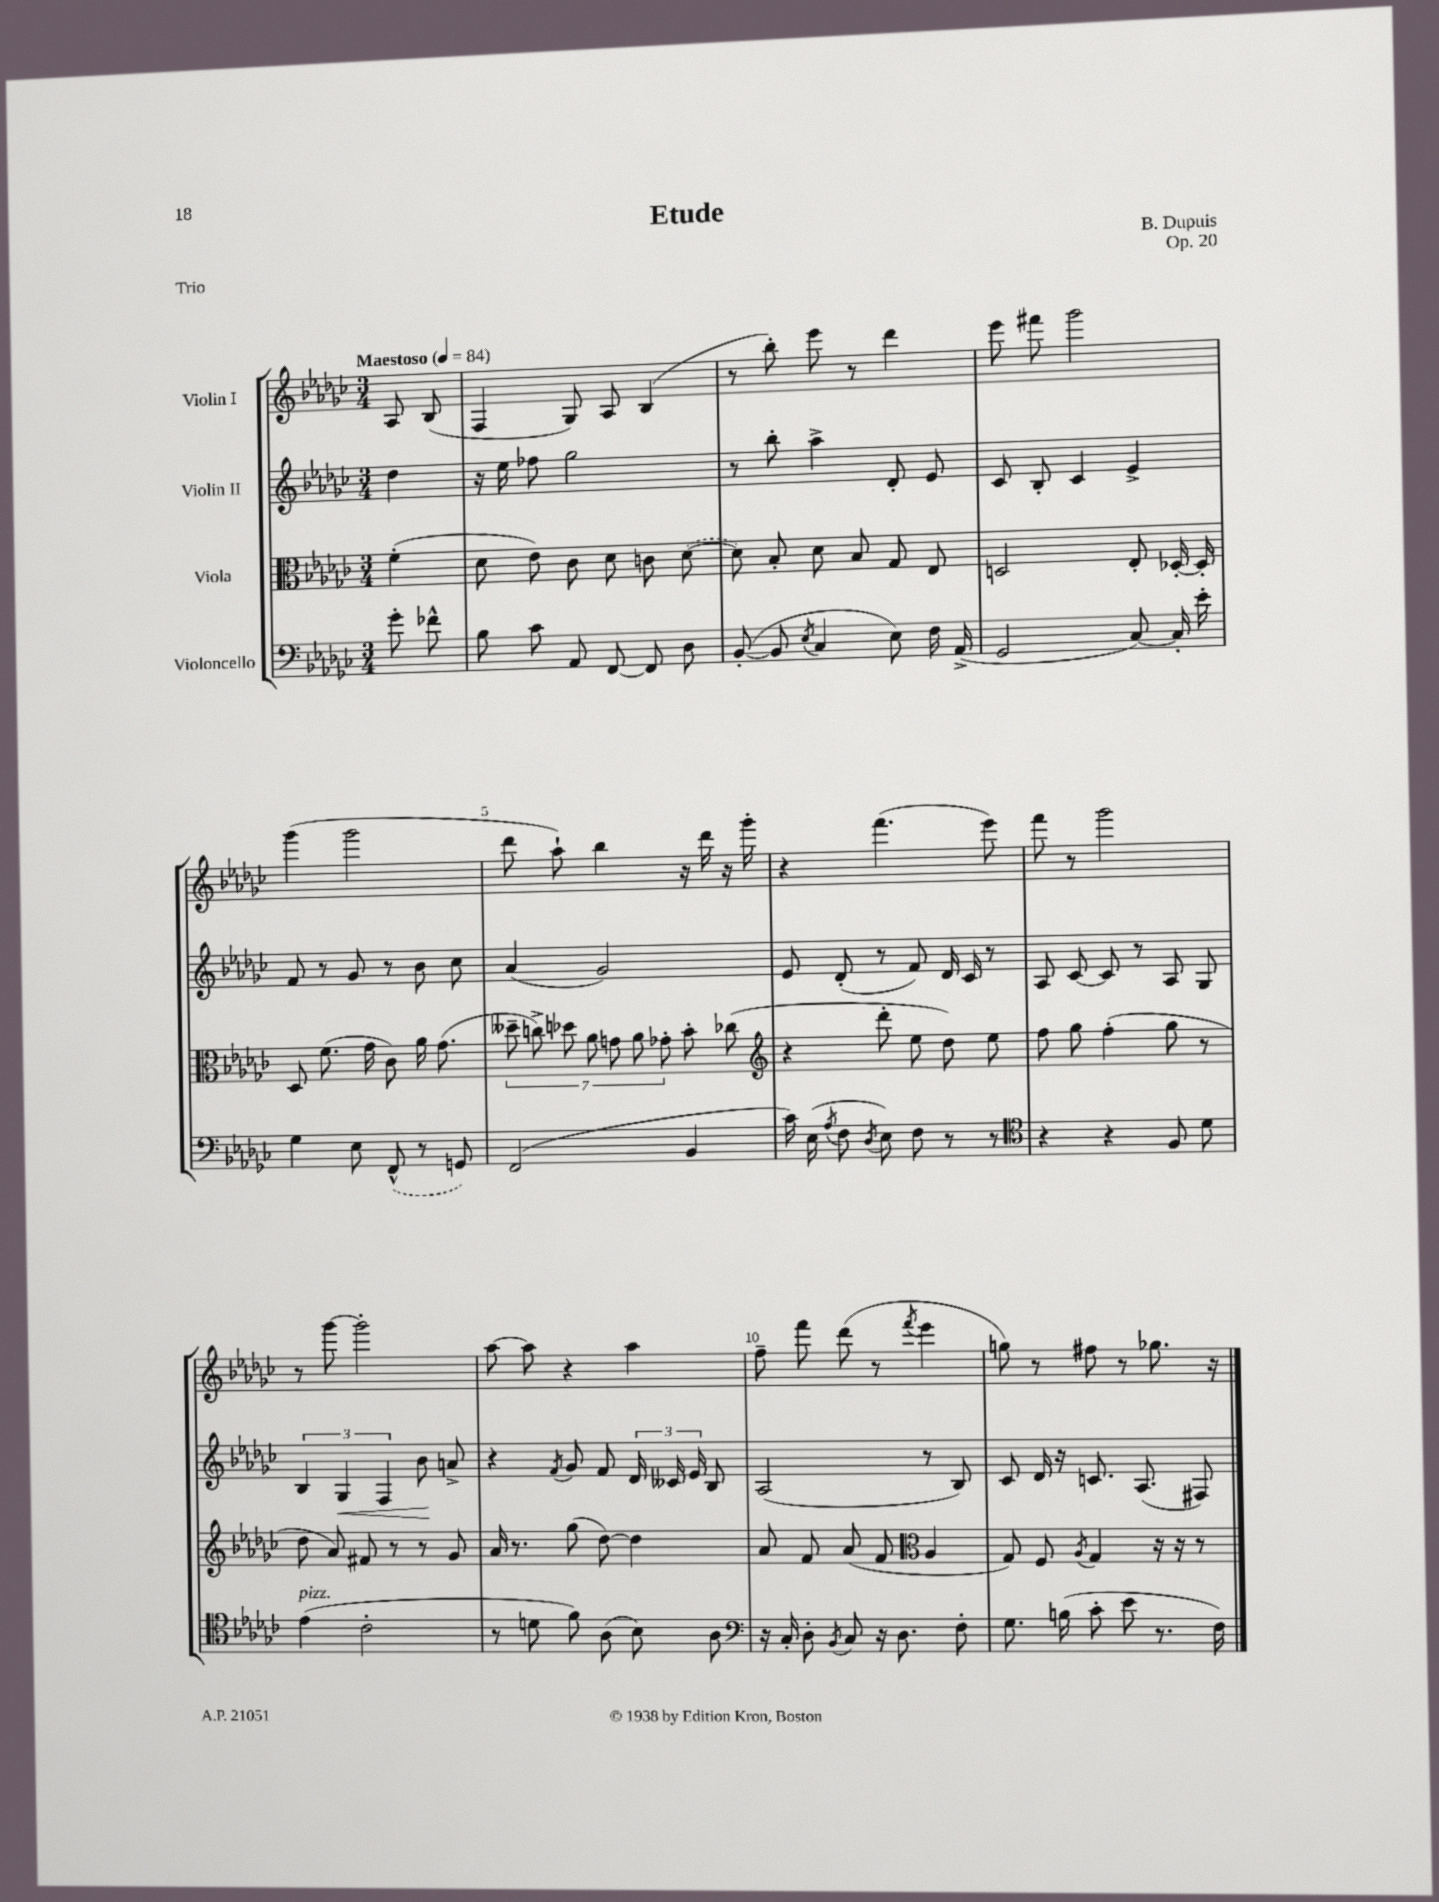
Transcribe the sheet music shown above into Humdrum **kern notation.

**kern	**kern	**kern	**kern
*staff4	*staff3	*staff2	*staff1
*clefF4	*clefC3	*clefG2	*clefG2
*k[b-e-a-d-g-c-]	*k[b-e-a-d-g-c-]	*k[b-e-a-d-g-c-]	*k[b-e-a-d-g-c-]
*M3/4	*M3/4	*M3/4	*M3/4
*MM84	*MM84	*MM84	*MM84
8g-'\	(4f'\	4dd-\	8A-/
8f-^^\	.	.	(8B-/
=	=	=	=
8B-\	8d-\	16r	4F/
.	.	16ee-\	.
8c-\	8e-\)	8ff-\	.
8AA-/	8c-\	2gg-\	8G-/)
[8FF/	8d-\	.	8A-/
8FF/]	8c\	.	(4B-/
8D-\	([8d-\	.	.
=	=	=	=
([8BB-'/	8d-\])	8r	8r
8BB-/]	8B-'/	8bb-'\	8bb-'\)
8qE-/	.	.	.
4C-/	8d-\	4aa-^\	8eee-\
.	8B-/	.	8r
8E-\)	8G-/	8d-'/	4ddd-\
16F\	8E-/	8e-/	.
(16AA-^/	.	.	.
=	=	=	=
2GG-/	2D/	8c-/	8eee-\
.	.	8B-'/	8fff#\
.	.	4c-/	2ggg-\
[8C-/)	8E-'/	4e-^/	.
16C-'/]	[16D-'/	.	.
16e-'\	16D-'/]	.	.
=	=	=	=
4G-\	8D-/	8f/	(4ggg-\
.	(8.f\	8r	.
8E-\	.	8g-/	2ggg-\
.	16g-\	.	.
(8FF^^/	8c-\)	8r	.
8r	16a-\	8b-\	.
.	(8.g-\	.	.
8GG/)	.	8cc-\	.
=	=	=	=
(2FF/	14dd--~\	(4a-/	8ddd-\
.	14cc^\)	.	.
.	.	.	8aa-`\)
.	14dd-\	.	.
.	14a-\	.	.
.	.	2g-/)	4bb-\
.	14g\	.	.
.	14a-\	.	.
.	14g-'\	.	.
4BB-/	8b-'\	.	16r
.	.	.	16ddd-\
.	(8cc-\	.	16r
.	.	.	16ggg-'\
=	=	=	=
*	*clefG2	*	*
16c-\)	4r	8e-/	4r
(16E-\	.	.	.
8qA-/	.	.	.
8F\	.	(8d-'/	.
8qD-/	.	.	.
8E-\)	8ddd-'\	8r	(4.fff\
8F\	8ee-\	8f/)	.
8r	8dd-\)	16d-/	.
.	.	16c-/	.
8r	8ee-\	8r	8eee-\)
=	=	=	=
*clefC4	*	*	*
4r	8ff\	8A-/	8fff\
.	8gg-\	[8c-/	8r
4r	(4ff'\	8c-/]	2ggg-\
.	.	8r	.
8F/	8gg-\	8A-/	.
8d-\	8r	8G-/	.
=	=	=	=
(4e-\	8dd-\	6B-/	8r
.	8a-/)	.	[8ggg-\
.	.	6G-/	.
2c-'\	8f#/	.	2ggg-'\]
.	.	6F/	.
.	8r	.	.
.	8r	8b-\	.
.	8g-/	8a^/	.
=	=	=	=
8r	16a-/	4r	[8aa-\
.	8.r	.	.
8d\	.	.	8aa-\]
.	.	8qf/	.
8f\)	(8gg-\	8g-/	4r
(8A-\	[8dd-\)	8f/	.
8B-\)	4dd-\]	24d-/	4aa-\
.	.	24c--/	.
.	.	24e-/	.
8A-\	.	8B-/	.
=	=	=	=
*clefF4	*	*	*
16r	8a-/	(2A-/	8ff~\
16C-'/	.	.	.
8D-'\	8f/	.	8fff\
8qBB-/	.	.	.
8C-/	(8a-/	.	(8ddd-\
16r	8f/	.	8r
8.D-\	.	.	.
*	*clefC3	*	*
.	.	.	8qfff/
.	4A-/	8r	4eee-\
8F'\	.	8B-/)	.
=	=	=	=
8.G-\	8G-/)	8c-/	8gg\)
.	8F/	16d-/	8r
(16B\	.	16r	.
.	8qA-/	.	.
8c-'\	4G-/	8.c/	8ff#\
8e-\	.	.	8r
.	.	(8.A-/	.
8.r	16r	.	8.gg-\
.	16r	.	.
.	8r	8F#/)	.
16F\)	.	.	16r
==	==	==	==
*-	*-	*-	*-
